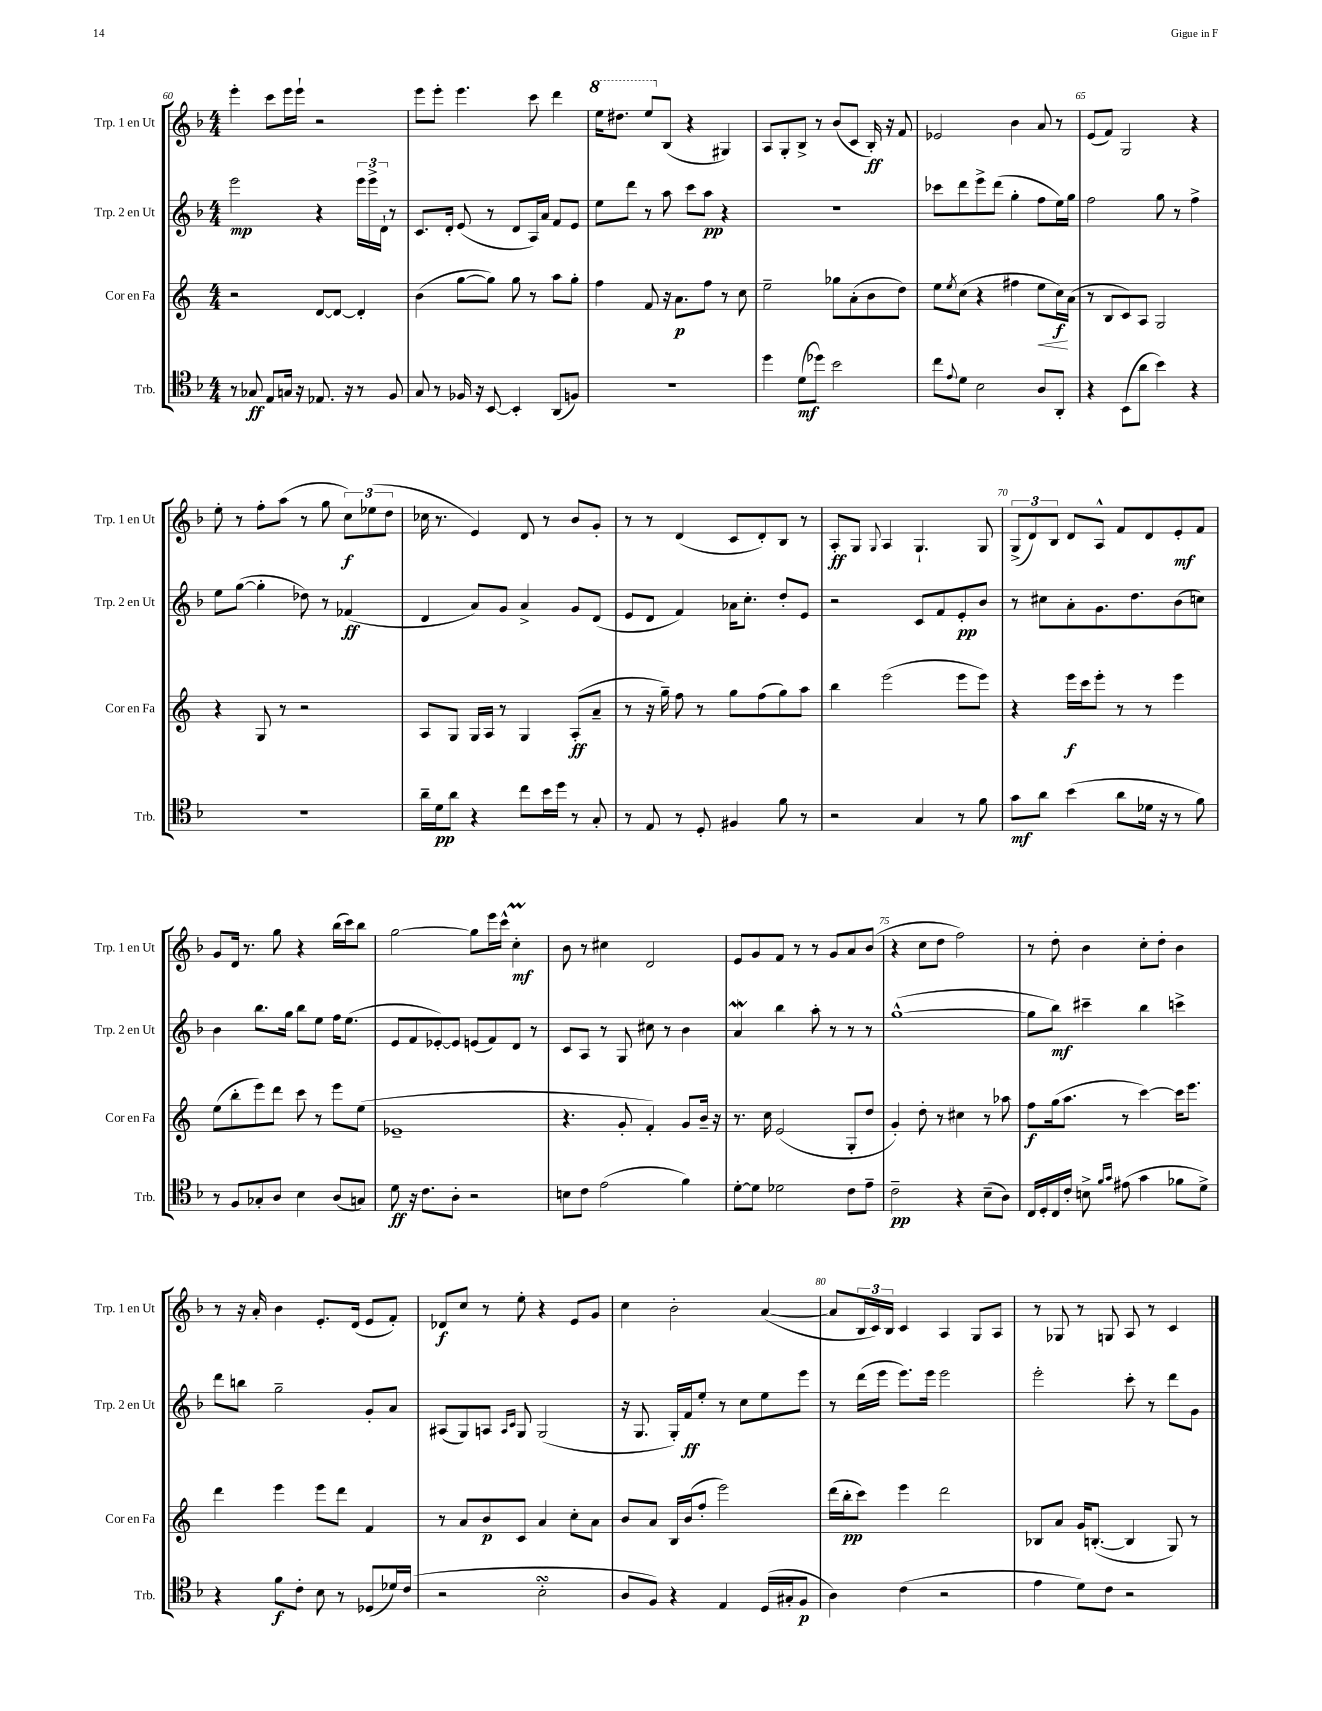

**kern	**kern	**kern	**kern
*staff4	*staff3	*staff2	*staff1
*clefC4	*clefG2	*clefG2	*clefG2
*k[b-]	*k[]	*k[b-]	*k[b-]
*M4/4	*M4/4	*M4/4	*M4/4
8r	2r	2eee	4eee'
8G-	.	.	.
8E	.	.	8ccc
16G	.	.	16eee
16r	.	.	16eee`
8.E-	[8d	4r	2r
.	8d_	.	.
16r	.	.	.
8r	4d']	24eee	.
.	.	24eee^	.
.	.	24d`	.
8F	.	8r	.
=	=	=	=
8G	(4b	8.c	8eee
8r	.	.	8eee'
.	.	16d'	.
16F-	[8gg	(8e	4.eee
16r	.	.	.
[8BB-	8gg])	8r	.
4BB-']	8gg	8d	.
.	8r	16A)	8ccc
.	.	16a	.
(8AA	8aa	8f	4ddd
8F)	8gg'	8e	.
=	=	=	=
1r	4ff	8ee	16eee
.	.	.	8.ddd#
.	.	8ddd	.
.	8f	8r	8eee
.	16r	8aa	(8B-
.	8.a	.	.
.	.	8ccc	4r
.	8ff	8aa	.
.	8r	4r	4G#)
.	8cc	.	.
=	=	=	=
4dd	2ee~	1r	8A
.	.	.	8G'
(8d	.	.	8B-^
8dd-)	.	.	8r
2b-	8gg-	.	(8b-
.	(8a'	.	8c
.	8b	.	16B-')
.	.	.	16r
.	8dd)	.	8f
=	=	=	=
8cc	8ee	8ccc-	2e-
8qqe	8qee	.	.
8d	(8cc	8ddd	.
2B-	4r	8eee^	.
.	.	(8ddd	.
.	4ff#	4gg'	4b-
8A	8ee	8ff	8a
8AA'	16cc)	16ee)	8r
.	(16a	16gg	.
=	=	=	=
4r	8r	2ff	(8e
.	8B	.	8f)
(8BB-	8c)	.	2G
8a	8A	.	.
4b-)	2G	8gg	.
.	.	8r	.
4r	.	4ff^	4r
=	=	=	=
1r	4r	8ee	8ee'
.	.	([8gg	8r
.	8G	4gg']	8ff'
.	8r	.	(8aa
.	2r	8dd-)	8r
.	.	8r	8gg
.	.	(4f-	12cc)
.	.	.	(12ee-
.	.	.	12dd
=	=	=	=
16a~	8A	4d	16cc-
16d	.	.	8.r
8a	8G	.	.
4r	16G	8a)	4e)
.	16A	.	.
.	8r	8g	.
8cc	4G	4a^	8d
16b-	.	.	8r
16dd	.	.	.
8r	(8A'	8g	8b-
8G'	8a~	(8d	8g'
=	=	=	=
8r	8r	8e	8r
8E	16r	8d	8r
.	16gg~)	.	.
8r	8ff	4f)	(4d
8D'	8r	.	.
4F#	8gg	16a-	8c
.	.	8.cc'	.
.	(8ff	.	8d')
8f	8gg)	8dd'	8B-
8r	8aa	8e	8r
=	=	=	=
2r	4bb	2r	8A'
.	.	.	8G
.	.	.	8qqG
.	(2eee	.	4A
4G	.	8c	4.G`
.	.	8f	.
8r	8eee	8e'	.
8f	8eee)	8b-	8G
=	=	=	=
8g	4r	8r	(12G^
.	.	.	12d)
8a	.	8cc#	.
.	.	.	12B-
(4b-	16eee	8a'	8d
.	16ccc	.	.
.	8eee'	8.g	8A^^
8a	8r	.	8f
.	.	8.dd	.
16d-	8r	.	8d
16r	.	.	.
8r	4eee	(8b-	8e'
8f)	.	8cc)	8f
=	=	=	=
8r	(8ee	4b-	8g
8F	8bb'	.	16d
.	.	.	8.r
8G-'	8eee)	8.bb-	.
8A	8ddd	.	8gg
.	.	16gg	.
4B-	8ccc	8bb-	4r
.	8r	8ee	.
(8A	8eee	16ff	(16bb-
.	.	(8.ee	16ccc)
8G)	(8ee	.	8bb-
=	=	=	=
8d	1e-~	8e	[2gg
16r	.	8f	.
8.c	.	.	.
.	.	[8e-')	.
8A'	.	8e-]	.
2r	.	(8e	8gg]
.	.	8f)	16eee
.	.	.	16ccc^^
.	.	8d	4cc'
.	.	8r	.
=	=	=	=
8B	4.r	8c	8b-
8c	.	8A	8r
(2e	.	8r	4cc#
.	8g'	8G	.
.	4f')	8cc#	2d
.	.	8r	.
4f)	8g	4b-	.
.	16b~	.	.
.	16r	.	.
=	=	=	=
[8d'	8.r	4a	8e
8d]	.	.	8g
.	16cc	.	.
2d-	(2e	4bb-	8f
.	.	.	8r
.	.	8aa'	8r
.	.	8r	8g
8c	8G'	8r	8a
8e~	8dd	8r	(8b-
=	=	=	=
2c~	4g')	([1gg^^	4r
.	8dd'	.	8cc
.	8r	.	8dd
4r	4cc#	.	2ff)
(8B-~	8r	.	.
8A)	8aa-	.	.
=	=	=	=
16C	8ff	8gg]	8r
16D'	.	.	.
16C	(16gg	8bb-)	8dd'
16c'	8.aa	.	.
8B^	.	4ccc#~	4b-
16qqf	.	.	.
16qqg	.	.	.
(8e#	8r	.	.
4g	[4ccc)	4bb-	8cc'
.	.	.	8dd'
8f-	16ccc]	4ccc^	4b-
.	8.eee	.	.
8d^)	.	.	.
=	=	=	=
4r	4ddd	8ddd	8r
.	.	8bb	16r
.	.	.	16a'
8f	4eee	2gg~	4b-
8c'	.	.	.
8B-	8eee	.	8.e'
8r	8ddd	.	.
.	.	.	(16d
(8D-	4f	8g'	8e
16d-)	.	8a	8f')
(16c	.	.	.
=	=	=	=
2r	8r	(8A#	8d-
.	8a	8G)	8cc
.	8b	8A	8r
.	.	16qqA	.
.	.	16qqc	.
.	8c	8G	8ee'
2B-'	4a	(2G	4r
.	8cc'	.	8e
.	8a	.	8g
=	=	=	=
8A	8b	16r	4cc
.	.	8.G	.
8F)	8a	.	.
4r	16B	16G')	2b-'
.	(16b	16f	.
.	8ff'	8ee'	.
4E	2eee)	8r	.
.	.	8cc	.
(16D	.	8ee	([4a
16G#'	.	.	.
8F	.	8eee	.
=	=	=	=
4A)	(16ddd	8r	8a]
.	16bb'	.	.
.	8ccc)	(16ddd	24B-
.	.	.	24c)
.	.	16eee	.
.	.	.	24B-
(4c	4eee	8.eee)	4c
.	.	16eee	.
2r	2ddd	2eee	4A
.	.	.	8G
.	.	.	8A
=	=	=	=
4e	8B-	2eee'	8r
.	8a	.	8G-
8d)	16g	.	8r
.	([8.B'	.	.
8c	.	.	8G
2r	4B]	8ccc'	8A
.	.	8r	8r
.	8G)	8ddd	4c
.	8r	8g	.
==	==	==	==
*-	*-	*-	*-
